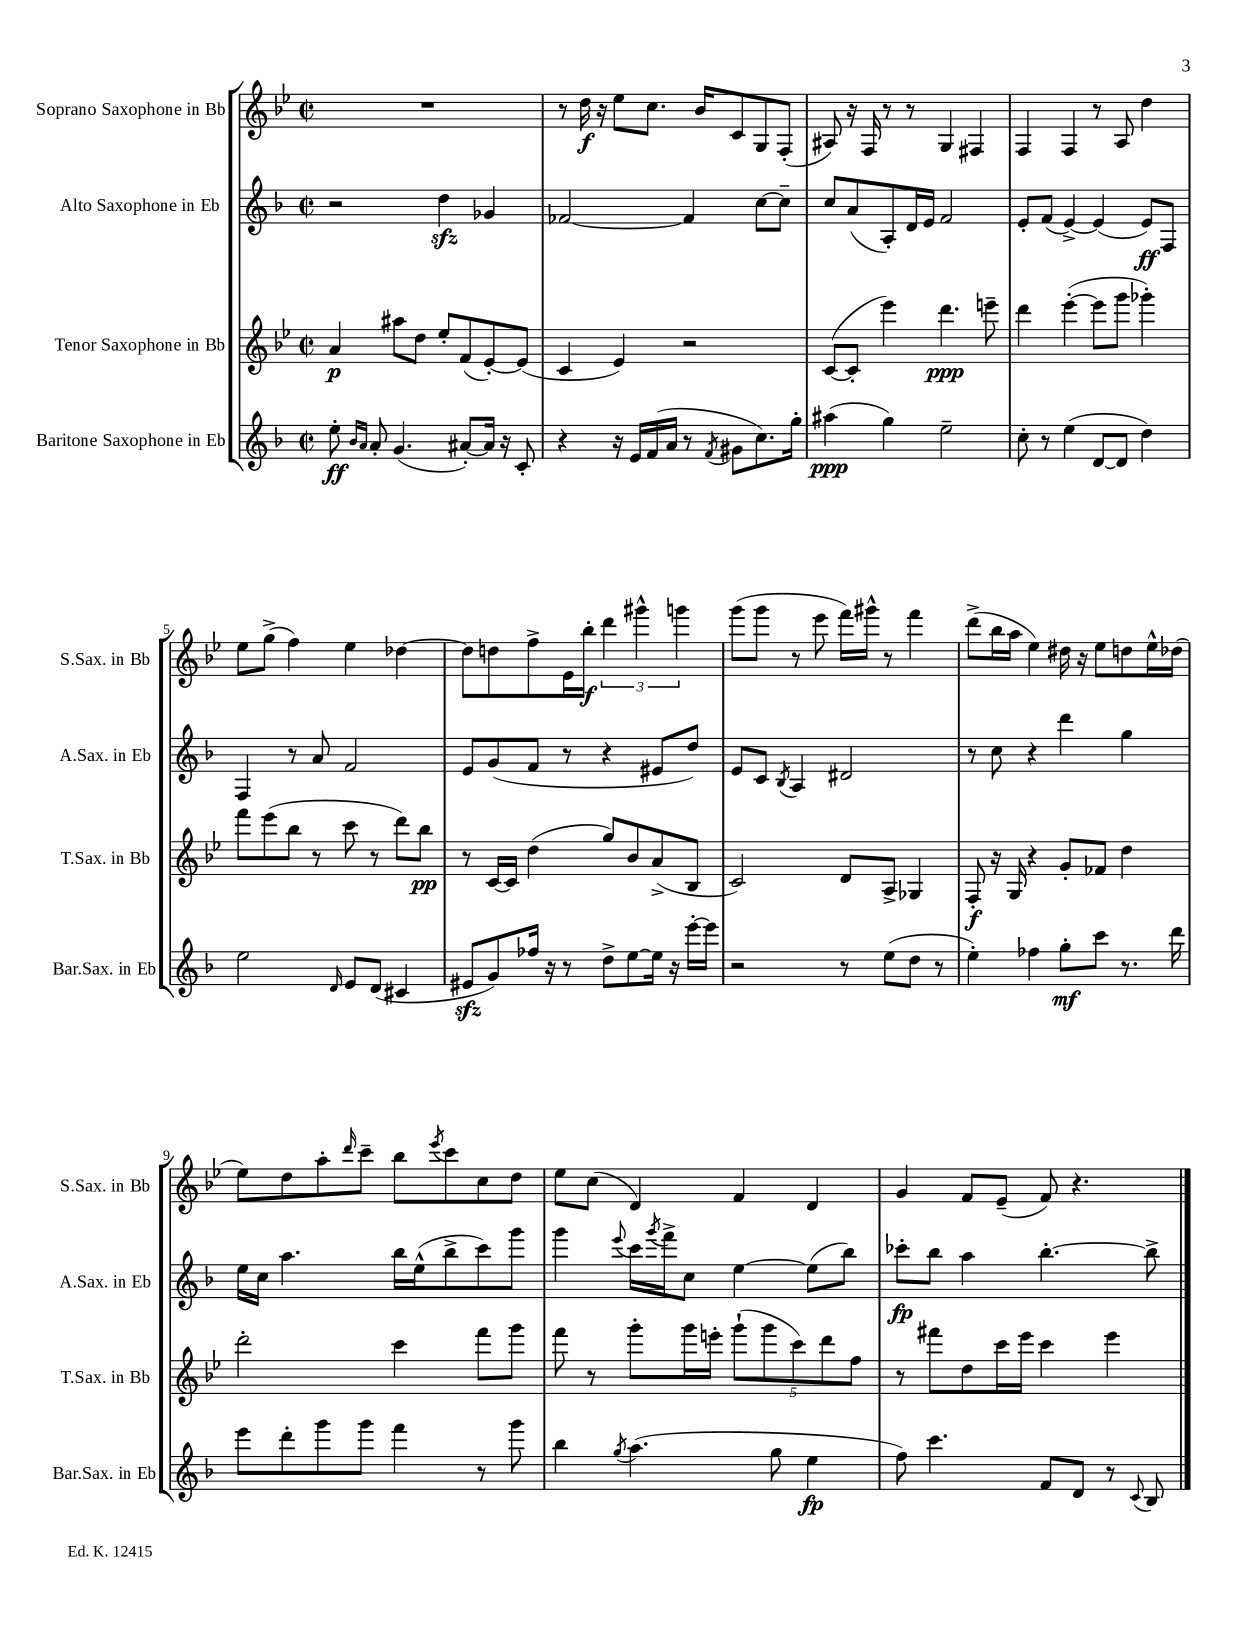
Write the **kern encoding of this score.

**kern	**dynam	**kern	**dynam	**kern	**dynam	**kern	**dynam
*part4	*part4	*part3	*part3	*part2	*part2	*part1	*part1
*staff4	*staff4	*staff3	*staff3	*staff2	*staff2	*staff1	*staff1
*I"Baritone Saxophone in Eb	*	*I"Tenor Saxophone in Bb	*	*I"Alto Saxophone in Eb	*	*I"Soprano Saxophone in Bb	*
*I'Bar.Sax. in Eb	*	*I'T.Sax. in Bb	*	*I'A.Sax. in Eb	*	*I'S.Sax. in Bb	*
*clefG2	*	*clefG2	*	*clefG2	*	*clefG2	*
*k[b-]	*	*k[b-e-]	*	*k[b-]	*	*k[b-e-]	*
*M2/2	*	*M2/2	*	*M2/2	*	*M2/2	*
*met(c|)	*	*met(c|)	*	*met(c|)	*	*met(c|)	*
=1	=1	=1	=1	=1	=1	=1	=1
8ee'\	ff	4a/	p	2r	.	1r	.
16qqb-/LL	.	.	.	.	.	.	.
16qqa/JJ	.	.	.	.	.	.	.
8a'/	.	.	.	.	.	.	.
(4.g/	.	8aa#X\L	.	.	.	.	.
.	.	8dd\J	.	.	.	.	.
.	.	8ee-'/L	.	4ddzz\	.	.	.
[8a#X'/L)	.	(8f/	.	.	.	.	.
16a#/Jk]	.	[8e-'/)	.	4g-X/	.	.	.
16r	.	.	.	.	.	.	.
8c'/	.	(8e-/J]	.	.	.	.	.
=2	=2	=2	=2	=2	=2	=2	=2
4r	.	4c/	.	[2f-X/	.	8r	.
.	.	.	.	.	.	16dd\	f
.	.	.	.	.	.	16r	.
16r	.	4e-/)	.	.	.	8ee-\L	.
16e/LL	.	.	.	.	.	.	.
(16f/	.	.	.	.	.	8.cc\J	.
16a/JJ	.	.	.	.	.	.	.
8r	.	2r	.	4f-/]	.	.	.
.	.	.	.	.	.	16b-/KL	.
8qf/	.	.	.	.	.	.	.
8g#X\L	.	.	.	.	.	8c/	.
8.cc\)	.	.	.	[8cc\L	.	8G/	.
.	.	.	.	8cc~\J]	.	(8F'/J	.
16gg'\Jk	.	.	.	.	.	.	.
=3	=3	=3	=3	=3	=3	=3	=3
(4aa#X\	ppp	([8c/L	.	8cc/L	.	8A#X/)	.
.	.	8c'/J]	.	(8a/	.	16r	.
.	.	.	.	.	.	16F/	.
4gg\)	.	4eee-\)	.	8A'/)	.	8r	.
.	.	.	.	16d/L	.	8r	.
.	.	.	.	16e/JJ	.	.	.
2ee~\	.	4.ddd\	ppp	2f/	.	4G/	.
.	.	.	.	.	.	4F#X/	.
.	.	8eeen~\	.	.	.	.	.
=4	=4	=4	=4	=4	=4	=4	=4
8cc'\	.	4ddd\	.	8e'/L	.	4F/	.
8r	.	.	.	(8f/J	.	.	.
(4ee\	.	([4eee-'\	.	[4e^/)	.	4F/	.
[8d/L	.	8eee-\L]	.	(4e/]	.	8r	.
8d/J]	.	8ggg\J	.	.	.	8A/	.
4dd\)	.	4ggg-X'\)	.	8e/L)	ff	4dd\	.
.	.	.	.	8F/J	.	.	.
!!LO:LB:g=z
=5	=5	=5	=5	=5	=5	=5	=5
2ee\	.	8fff\L	.	4F/	.	8ee-\L	.
.	.	(8eee-\	.	.	.	(8gg^\J	.
.	.	8bb-\J	.	8r	.	4ff\)	.
.	.	8r	.	8a/	.	.	.
16qqd/	.	.	.	.	.	.	.
8e/L	.	8ccc\	.	2f/	.	4ee-\	.
(8d/J	.	8r	.	.	.	.	.
4c#X/	.	8ddd\L)	.	.	.	[4dd-X\	.
.	.	8bb-\J	pp	.	.	.	.
=6	=6	=6	=6	=6	=6	=6	=6
8e#Xzz/L	.	8r	.	8e/L	.	8dd-\L]	.
8g/)	.	[16c/LL	.	(8g/	.	8ddn\	.
.	.	16c/JJ]	.	.	.	.	.
16ff-X/Jk	.	(4dd\	.	8f/J	.	8ff^\	.
16r	.	.	.	.	.	.	.
8r	.	.	.	8r	.	16e-\L	.
.	.	.	.	.	.	16bb-'\JJ	f
8dd^\L	.	8gg/L)	.	4r	.	6ddd\	.
[8ee\	.	8b-/	.	.	.	.	.
.	.	.	.	.	.	6ggg#X^^\	.
16ee\Jk]	.	(8a^/	.	8e#X/L	.	.	.
16r	.	.	.	.	.	.	.
.	.	.	.	.	.	6gggn\	.
[16eee'\LL	.	8B-/J	.	8dd/J)	.	.	.
16eee\JJ]	.	.	.	.	.	.	.
=7	=7	=7	=7	=7	=7	=7	=7
2r	.	2c/)	.	8e/L	.	(8ggg\L	.
.	.	.	.	8c/J	.	8ggg\J	.
.	.	.	.	8qB-/	.	.	.
.	.	.	.	4A/	.	8r	.
.	.	.	.	.	.	8eee-\	.
8r	.	8d/L	.	2d#X/	.	16fff\LL)	.
.	.	.	.	.	.	16ggg#X^^\JJ	.
(8ee\L	.	8A^/J	.	.	.	8r	.
8dd\J	.	4G-X/	.	.	.	4fff\	.
8r	.	.	.	.	.	.	.
=8	=8	=8	=8	=8	=8	=8	=8
4ee'\)	.	8F'/	f	8r	.	(8ddd^\L	.
.	.	16r	.	8cc\	.	16bb-\L	.
.	.	16G/	.	.	.	16aa\JJ	.
4ff-X\	.	4r	.	4r	.	4ee-\)	.
8gg'\L	mf	8g'/L	.	4ddd\	.	16dd#X\	.
.	.	.	.	.	.	16r	.
8ccc\J	.	8f-X/J	.	.	.	8ee-\L	.
8.r	.	4dd\	.	4gg\	.	8ddn\	.
.	.	.	.	.	.	16ee-^^\L	.
16ddd\	.	.	.	.	.	(16dd-X\JJ	.
!!LO:LB:g=z
=9	=9	=9	=9	=9	=9	=9	=9
8eee\L	.	2ddd'\	.	16ee\LL	.	8ee-\L)	.
.	.	.	.	16cc\JJ	.	.	.
8ddd'\	.	.	.	4.aa\	.	8dd\	.
8ggg\	.	.	.	.	.	8aa'\	.
.	.	.	.	.	.	16qqddd/	.
8ggg\J	.	.	.	.	.	8ccc~\J	.
4fff\	.	4ccc\	.	16bb-\LL	.	8bb-\L	.
.	.	.	.	(16ee^^\J	.	.	.
.	.	.	.	.	.	8qeee-/	.
.	.	.	.	8bb-^\	.	8ccc\	.
8r	.	8fff\L	.	8ccc\)	.	8cc\	.
8ggg\	.	8ggg\J	.	8ggg\J	.	8dd\J	.
=10	=10	=10	=10	=10	=10	=10	=10
4bb-\	.	8fff\	.	4ggg\	.	8ee-\L	.
.	.	8r	.	.	.	(8cc\J	.
8qgg/	.	.	.	8qqeee/	.	.	.
(4.aa\	.	8ggg'\L	.	16ccc\LL	.	4d/)	.
.	.	.	.	8qggg/	.	.	.
.	.	.	.	16fff^\J	.	.	.
.	.	16ggg\L	.	8cc\J	.	.	.
.	.	16eeen'\JJ	.	.	.	.	.
.	.	(10ggg`\L	.	[4ee\	.	4f/	.
.	.	10ggg\	.	.	.	.	.
8gg\	.	.	.	.	.	.	.
.	.	10ccc\)	.	.	.	.	.
4ee\	fp	.	.	(8ee\L]	.	4d/	.
.	.	10ddd\	.	.	.	.	.
.	.	.	.	8bb-\J)	.	.	.
.	.	10ff\J	.	.	.	.	.
=11	=11	=11	=11	=11	=11	=11	=11
8ff\)	.	8r	.	8ccc-X'\L	fp	4g/	.
4.ccc\	.	8fff#X\L	.	8bb-\J	.	.	.
.	.	8dd\	.	4aa\	.	8f/L	.
.	.	16ccc\L	.	.	.	(8e-~/J	.
.	.	16eee-\JJ	.	.	.	.	.
8f/L	.	4ccc\	.	[4.bb-'\	.	8f/)	.
8d/J	.	.	.	.	.	4.r	.
8r	.	4eee-\	.	.	.	.	.
8qqc/	.	.	.	.	.	.	.
8B-/	.	.	.	8bb-^\]	.	.	.
==	==	==	==	==	==	==	==
*-	*-	*-	*-	*-	*-	*-	*-
